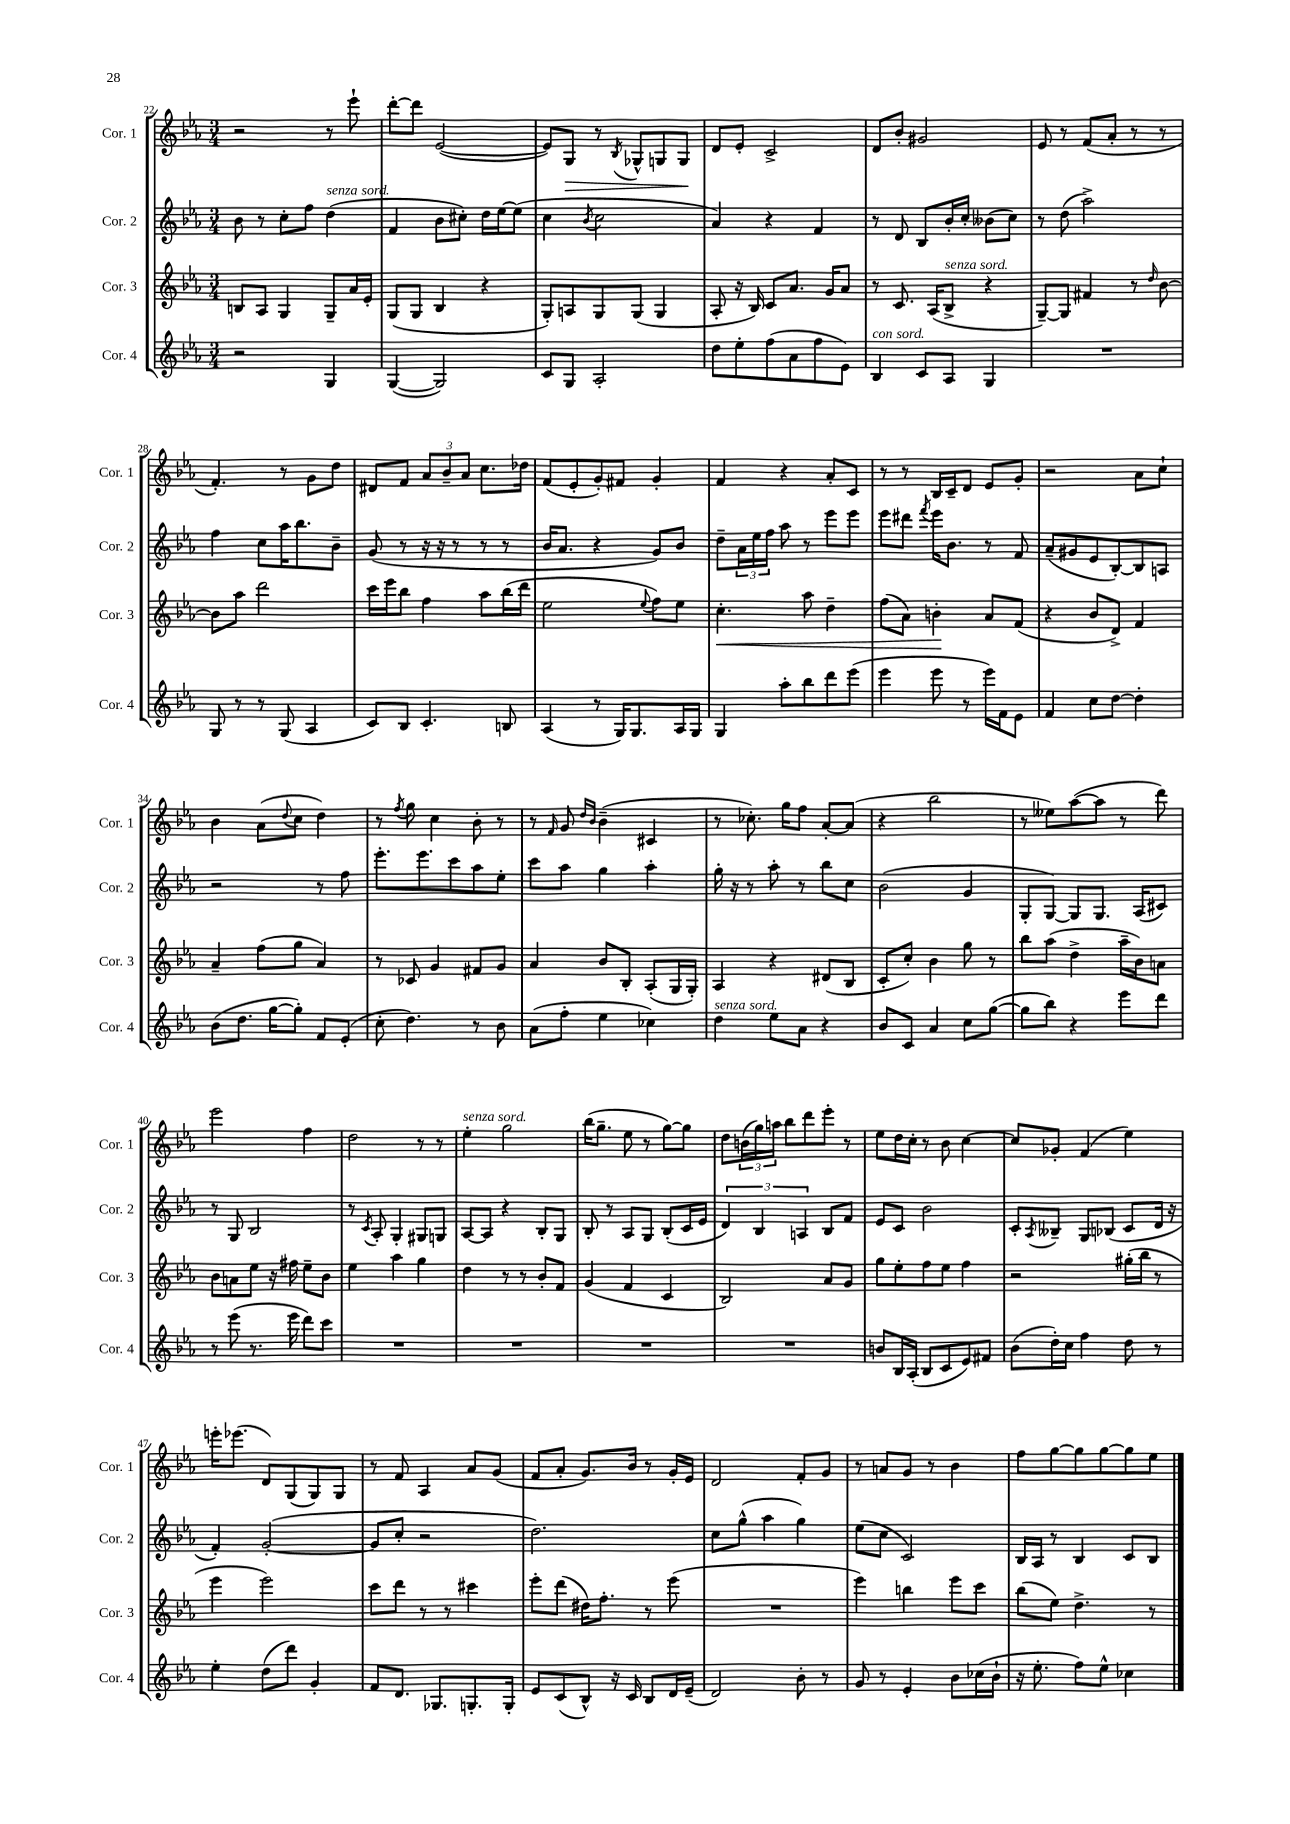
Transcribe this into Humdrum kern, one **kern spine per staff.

**kern	**kern	**kern	**kern
*staff4	*staff3	*staff2	*staff1
*clefG2	*clefG2	*clefG2	*clefG2
*k[b-e-a-]	*k[b-e-a-]	*k[b-e-a-]	*k[b-e-a-]
*M3/4	*M3/4	*M3/4	*M3/4
2r	8B	8b-	2r
.	8A-	8r	.
.	4G	8cc'	.
.	.	8ff	.
4G	8G~	(4dd	8r
.	16a-	.	8eee-`
.	16e-'	.	.
=	=	=	=
([4G	(8G	4f	[8ddd'
.	8G	.	8ddd]
2G])	4B-	8b-	([2e-
.	.	8cc#')	.
.	4r	16dd	.
.	.	[16ee-	.
.	.	(8ee-]	.
=	=	=	=
8c	8G')	4cc	8e-])
8G	8A	.	8G
.	.	8qb-	.
2A-'	8G	2cc	8r
.	.	.	8qB-
.	(8G	.	8G-^^
.	4G	.	8G
.	.	.	8G
=	=	=	=
8dd	8A-'	4a-)	8d
8ee-'	16r	.	8e-'
.	16B-)	.	.
(8ff	8c	4r	2c^
8a-	8.a-	.	.
8ff	.	4f	.
.	16g	.	.
8e-)	8a-	.	.
=	=	=	=
4B-	8r	8r	8d
.	8.c	8d	8b-'
8c	.	8B-	2g#
.	(16A-	.	.
8A-	8B-^	16b-'	.
.	.	16cc'	.
4G	4r	(8b--	.
.	.	8cc)	.
=	=	=	=
2.r	[8G~)	8r	8e-
.	8G]	(8dd	8r
.	4f#	2aa-^)	(8f
.	.	.	8a-'
.	8r	.	8r
.	16qqdd	.	.
.	[8b-	.	8r
=	=	=	=
8G	8b-]	4ff	4.f')
8r	8aa-	.	.
8r	2ddd	8cc	.
(8G	.	16aa-	8r
.	.	8.bb-	.
4A-	.	.	8g
.	.	8b-~	8dd
=	=	=	=
8c)	16ccc	(8g	8d#
.	16eee-	.	.
8B-	8bb-	8r	8f
4.c'	4ff	16r	12a-
.	.	16r	.
.	.	.	12b-~
.	.	8r	.
.	.	.	12a-
.	8aa-	8r	8.cc
8B	(16bb-	8r	.
.	16ddd	.	16dd-
=	=	=	=
(4A-	2ee-	16b-	(8f
.	.	8.a-	.
.	.	.	8e-'
8r	.	4r	8g')
16G)	.	.	8f#
8.G	.	.	.
.	8qqee-	.	.
.	8ff)	8g)	4g'
16A-	8ee-	8b-	.
16G	.	.	.
=	=	=	=
4G	4.cc'	8dd~	4f
.	.	24a-	.
.	.	24ee-	.
.	.	24ff	.
8aa-'	.	8aa-	4r
8bb-	8aa-	8r	.
8ddd	4dd~	8eee-	8a-'
(8eee-	.	8eee-	8c
=	=	=	=
4eee-	(8ff	8eee-	8r
.	8a-)	8ddd#	8r
.	.	8qfff	.
8eee-	4b'	16eee-	16B-
.	.	8.b-	16c~
8r	.	.	8d
16eee-)	8a-	8r	8e-
16f	.	.	.
8e-	(8f	8f	8g'
=	=	=	=
4f	4r	(8a-~	2r
.	.	8g#	.
8cc	8b-	8e-	.
[8dd	8d^)	[8B-')	.
4dd']	4f	8B-]	8a-
.	.	8A	8cc`
=	=	=	=
(8b-	4a-~	2r	4b-
8.dd	.	.	.
.	(8ff	.	(8a-
[16gg	.	.	.
.	.	.	8qqdd
8gg'])	8gg	.	8cc
8f	4a-)	8r	4dd)
(8e-'	.	8ff	.
=	=	=	=
8cc'	8r	8.eee-'	8r
.	.	.	8qff
4.dd)	8c-	.	8gg
.	.	8.eee-	.
.	4g	.	4cc
.	.	8ccc	.
8r	8f#	8aa-	8b-'
8b-	8g	8ee-'	8r
=	=	=	=
(8a-	4a-	8ccc	8r
.	.	.	16qqf
8ff'	.	8aa-	8g
.	.	.	16qqdd
.	.	.	16qqb-
4ee-	8b-	4gg	(4b-~
.	8B-'	.	.
4cc-)	(8A-'	4aa-'	4c#
.	16G	.	.
.	16G')	.	.
=	=	=	=
4dd	4A-	16gg'	8r
.	.	16r	.
.	.	8r	8.cc-')
8ee-	4r	8aa-'	.
.	.	.	16gg
8a-	.	8r	8ff
4r	(8d#	8bb-	[8a-'
.	8B-	8cc	(8a-]
=	=	=	=
8b-	8c'	(2b-	4r
8c	8cc')	.	.
4a-	4b-	.	2bb-
8cc	8gg	4g	.
([8gg	8r	.	.
=	=	=	=
8gg]	8bb-	8G'	8r
8bb-)	(8aa-	[8G)	8ee--)
4r	4dd^	8G]	([8aa-
.	.	8.G	8aa-]
8eee-	16aa-~	.	8r
.	16b-)	(16A-	.
8ddd	8a	8c#)	8ddd)
=	=	=	=
8r	8b-	8r	2eee-
(8eee-	8a	8G	.
8.r	8ee-	2B-	.
.	16r	.	.
16eee-	16ff#	.	.
8ddd)	8ee-~	.	4ff
8ccc	8b-	.	.
=	=	=	=
2.r	4ee-	8r	2dd
.	.	8qc	.
.	.	8A-'	.
.	4aa-	4G'	.
.	4gg	8G#	8r
.	.	8G	8r
=	=	=	=
2.r	4dd	[8A-	4ee-'
.	.	8A-]	.
.	8r	4r	2gg
.	8r	.	.
.	8b-'	8B-'	.
.	8f	8G	.
=	=	=	=
2.r	(4g	8B-'	(16bb-
.	.	.	8.gg~
.	.	8r	.
.	4f	8A-	8ee-
.	.	8G	8r
.	4c	(8B-'	[8gg)
.	.	16c	8gg]
.	.	16e-	.
=	=	=	=
2.r	2B-)	6d)	8dd
.	.	.	(24b
.	.	6B-	24gg)
.	.	.	24aa
.	.	.	8bb-
.	.	6A	.
.	.	.	8ddd
.	8a-	8B-	8eee-'
.	8g	8f	8r
=	=	=	=
8b	8gg	8e-	8ee-
16B-	8ee-'	8c	16dd
(16A-'	.	.	16cc'
8B-	8ff	2b-	8r
8c	8ee-	.	8b-
8e-)	4ff	.	[4cc
8f#	.	.	.
=	=	=	=
(8b-	2r	8c'	8cc]
.	.	8qA-	.
16dd')	.	8B--~	8g-'
16cc	.	.	.
4ff	.	8G	(4f
.	.	(8B-	.
8dd	(16gg#'	8c	4ee-)
.	16bb-	.	.
8r	8r	16d	.
.	.	16r	.
=	=	=	=
4ee-'	4eee-	4f')	16eee'
.	.	.	(8.eee-
(8dd	2eee-)	([2g'	8d)
8ddd)	.	.	(8G
4g'	.	.	8G)
.	.	.	8G
=	=	=	=
8f	8ccc	8g]	8r
8.d	8ddd	8cc'	8f
.	8r	2r	4A-
8.G-	.	.	.
.	8r	.	.
8.G'	4ccc#	.	8a-
.	.	.	(8g
16G'	.	.	.
=	=	=	=
8e-	8eee-'	2.dd)	8f
(8c	(8ddd	.	8a-'
8B-^^)	16dd#)	.	8.g)
.	8.ff'	.	.
16r	.	.	.
16c	.	.	16b-
8B-	8r	.	8r
16d	(8eee-	.	16g'
(16e-~	.	.	16e-
=	=	=	=
2d)	2.r	8cc	2d
.	.	(8gg^^	.
.	.	4aa-	.
8b-'	.	4gg)	8f'
8r	.	.	8g
=	=	=	=
8g	4eee-)	(8ee-	8r
8r	.	8cc	8a
4e-'	4bb	2c)	8g
.	.	.	8r
8b-	8eee-	.	4b-
(16cc-	8ccc	.	.
16b-`	.	.	.
=	=	=	=
16r	(8bb-	16B-	8ff
8.ee-'	.	16A-	.
.	8ee-)	8r	[8gg
8ff)	4.dd^	4B-	8gg]
8ee-^^	.	.	[8gg
4cc-	.	8c	8gg]
.	8r	8B-	8ee-
==	==	==	==
*-	*-	*-	*-
